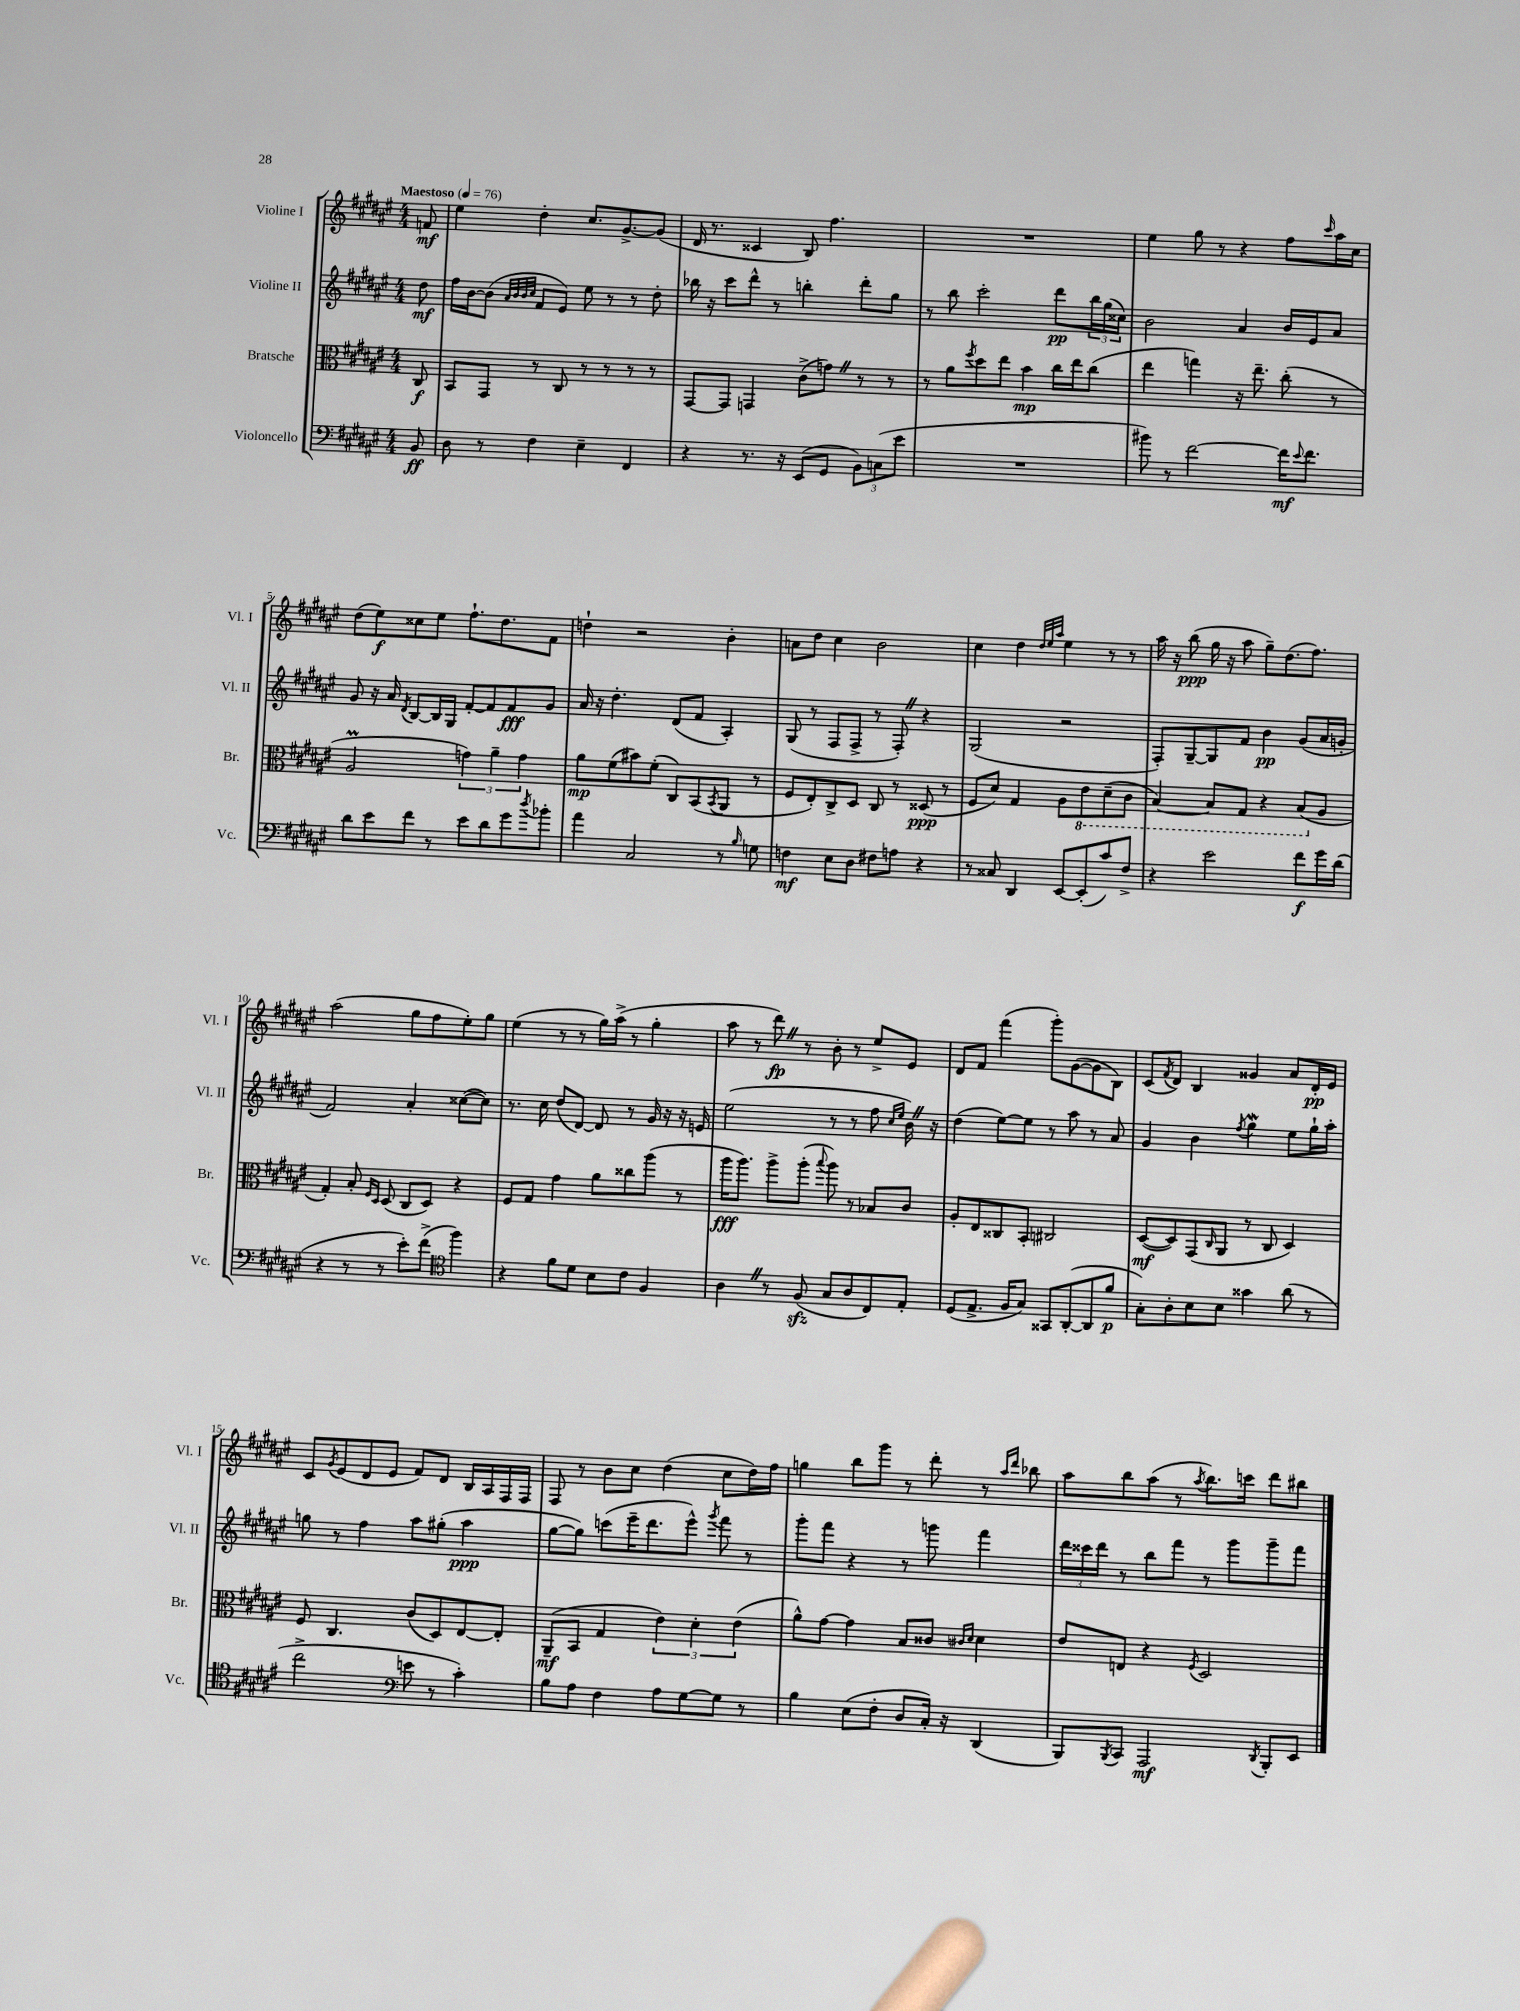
<<
\new StaffGroup <<
\new Staff = "s0" \with { instrumentName = "Violine I" shortInstrumentName = "Vl. I" } {
    \clef treble \key fis \major \numericTimeSignature \time 4/4 \partial 8 \tempo "Maestoso" 4 = 76
    f'8\mf |
    eis''4 dis''4-. cis''8. gis'8.~-> gis'8( |
    dis'16 r8. cisis'4 b8) fis''4. |
    R1 |
    eis''4 gis''8 r8 r4 fis''8 \grace { cis'''16 } ais''16 cis''16 |
    dis''8( eis''8\f) cisis''8 eis''8 fis''8.-! dis''8. fis'8 |
    d''4-! r2 b'4-. |
    a'8 dis''8 cis''4 b'2 |
    cis''4 dis''4 \grace { dis''32 eis''32 ais''32 } eis''4 r8 r8 |
    ais''16 r16 b''8\ppp( gis''16 r16 ais''8 gis''8--) dis''8.( fis''8.) |
    ais''2( gis''8 fis''8 eis''8-.) gis''8 |
    eis''4( r8 r8 gis''16) ais''16->( r8 gis''4-. |
    ais''8 r8 dis'''8\fp) \once \override BreathingSign.text = \markup { \musicglyph "scripts.caesura.straight" } \breathe r8 b'8-. r8 eis''8-> eis'8 |
    dis'8 fis'8 fis'''4( gis'''8-.) gis'8~( gis'8 b8) |
    cis'8( \acciaccatura { fis'8 } dis'8) b4 gisis'4 ais'8 dis'16-.\pp eis'16 |
    cis'8 \acciaccatura { gis'8 } eis'8( dis'8 eis'8 fis'8) dis'8 b16 ais16 fis16 fis16 |
    fis8 r8 b'8 cis''8 dis''4( cis''8 dis''16) fis''16 |
    g''4 b''8 gis'''8 r8 dis'''8-. r8 \grace { ais''16 dis'''16 } bes''8 |
    ais''8 b''8 ais''8( r8 \acciaccatura { ais''8 } b''8.) c'''16 dis'''8 bis''8 \bar "|." |
}
\new Staff = "s1" \with { instrumentName = "Violine II" shortInstrumentName = "Vl. II" } {
    \clef treble \key fis \major \numericTimeSignature \time 4/4 \partial 8
    dis''8\mf |
    fis''16 b'16~ b'8( \grace { ais'32 b'32 b'32 cis''32 } fis'8 eis'8) eis''8 r8 r8 dis''8-. |
    bes''16 r16 cis'''8 dis'''8-^ r8 b''4-. dis'''8-. gis''8 |
    r8 b''8 cis'''2-. dis'''8\pp \tuplet 3/2 { b''16 gis''16( cisis''16) } |
    b'2 ais'4 b'16 eis'16 ais'8 |
    gis'8 r16 ais'16 \acciaccatura { dis'8 } b8~ b16 gis16 fis'8~-. fis'8 fis'8\fff gis'8 |
    ais'16 r16 dis''4.-. dis'8( fis'8 ais4-.) |
    gis8( r8 fis8 fis8-> r8 fis8-.) \once \override BreathingSign.text = \markup { \musicglyph "scripts.caesura.straight" } \breathe r4 |
    gis2( r2 |
    fis8-.) gis8~-- gis8 fis'8 b'4\pp gis'8( ais'16 g'16-. |
    fis'2) ais'4-. cisis''8~( cisis''8) |
    r8. cis''16 dis''8( dis'8~) dis'8 r8 gis'16 r16 r16 e'16 |
    eis''2( r8 r8 fis''8 \grace { cis''16 eis''16 } b'16) \once \override BreathingSign.text = \markup { \musicglyph "scripts.caesura.straight" } \breathe r16 |
    dis''4( eis''8~) eis''8 r8 ais''8 r8 ais'8 |
    gis'4 b'4 \acciaccatura { fis''8 } gis''4\mordent eis''8 gis''16-! ais''16-. |
    g''8 r8 fis''4 ais''8 gis''8-.( ais''4\ppp |
    gis''8~ gis''8) c'''8( eis'''16-- dis'''8. eis'''8-^) \acciaccatura { gis'''8 } fis'''8 r8 |
    gis'''8-. fis'''8 r4 r8 g'''8 fis'''4 |
    \tuplet 3/2 { dis'''16 cisis'''16 dis'''16 } r8 b''8 fis'''8 r8 gis'''8 gis'''8-- fis'''8 \bar "|." |
}
\new Staff = "s2" \with { instrumentName = "Bratsche" shortInstrumentName = "Br." } {
    \clef alto \key fis \major \numericTimeSignature \time 4/4 \partial 8
    cis8\f |
    b,8 gis,8 r8 cis8 r8 r8 r8 r8 |
    gis,8~ gis,8 g,4 cis'8->( g'8) \once \override BreathingSign.text = \markup { \musicglyph "scripts.caesura.straight" } \breathe r8 r8 |
    r8 ais'8 \acciaccatura { fis''8 } dis''8 eis''8 b'4\mp cis''16 eis''16 cis''8( |
    eis''4 g''4) r16 eis''8.-- cis''8-.( r8 |
    ais2\prall \tuplet 3/2 { g'4) ais'4-- g'4 } |
    ais'8\mp fis'8( bis'8) fis'8-.( cis8) b,8( \acciaccatura { b,8 } ais,8 r8 |
    fis8 eis8-.) cis8-> dis8 cis8 r8 disis8\ppp( r8 |
    fis8 dis'8) gis4 ais8 \ottava #-1 eis8 dis8--( cis8 |
    b,4~) b,8 gis,8 r4 b,8( \ottava #0 ais8 |
    gis4-.) b8-. \grace { fis16 dis16 } dis8( cis8 dis8) r4 |
    fis8 gis8 gis'4 ais'8 cisis''8 ais''8( r8 |
    ais''16\fff ais''8.) ais''8-> ais''8-.( \appoggiatura { b''8 } ais''8) r8 bes8 cis'8 |
    ais8-. eis8 cisis8 b,8-. cis2 |
    dis8~\mf( dis8) gis,8( \grace { cis16 } ais,8 r8 cis8 dis4) |
    fis8 cis4. cis'8( dis8) eis8~ eis8-. |
    ais,8--\mf( b,8 gis4 \tuplet 3/2 { eis'4) dis'4-. eis'4( } |
    ais'8-^) gis'8~ gis'4 b8 cisis'8 \grace { cis'16 dis'16 } dis'4 |
    eis'8 e8 r4 \acciaccatura { fis8 } dis2 \bar "|." |
}
\new Staff = "s3" \with { instrumentName = "Violoncello" shortInstrumentName = "Vc." } {
    \clef bass \key fis \major \numericTimeSignature \time 4/4 \partial 8
    b,8\ff |
    dis8 r8 fis4 eis4-- fis,4 |
    r4 r8. r16 eis,8( gis,8 \tuplet 3/2 { b,8) c8( eis'8 } |
    R1 |
    bis'8) r8 fis'2~ fis'16\mf \appoggiatura { eis'8 } fis'8. |
    dis'8 eis'8 fis'8 r8 eis'8 dis'8 gis'8 \acciaccatura { dis''8 } bes'8-. |
    ais'4 cis2 r8 \grace { b16 } g8 |
    f4\mf eis8 dis8 fis8 a8 r4 |
    r8 cisis8 dis,4 eis,8~ eis,8-.( cis'8) fis8-> |
    r4 eis'2 fis'8\f gis'16 dis'16( |
    r4 r8 r8 eis'8-.) fis'8->( \clef tenor fis''4) |
    r4 fis'8 dis'8 b8 cis'8 fis4 |
    ais4 \once \override BreathingSign.text = \markup { \musicglyph "scripts.caesura.straight" } \breathe r8 fis8\sfz( gis8 ais8 cis8) eis8-. |
    dis8( eis8.-> fis16 gis8) gisis,8 ais,8~-.( ais,8 fis'8\p |
    gis8-.) ais8-. b8 b8 gisis'4 ais'8( r8 |
    cis''2-> \clef bass e'8 r8 cis'4-.) |
    b8 ais8 fis4 ais8 gis8~ gis8 r8 |
    b4 eis8( fis8-. dis8 cis16-.) r16 dis,4( |
    b,,8) \acciaccatura { b,,8 } cis,8 ais,,2\mf \acciaccatura { dis,8 } b,,8-. eis,8 \bar "|." |
}
>>
>>
